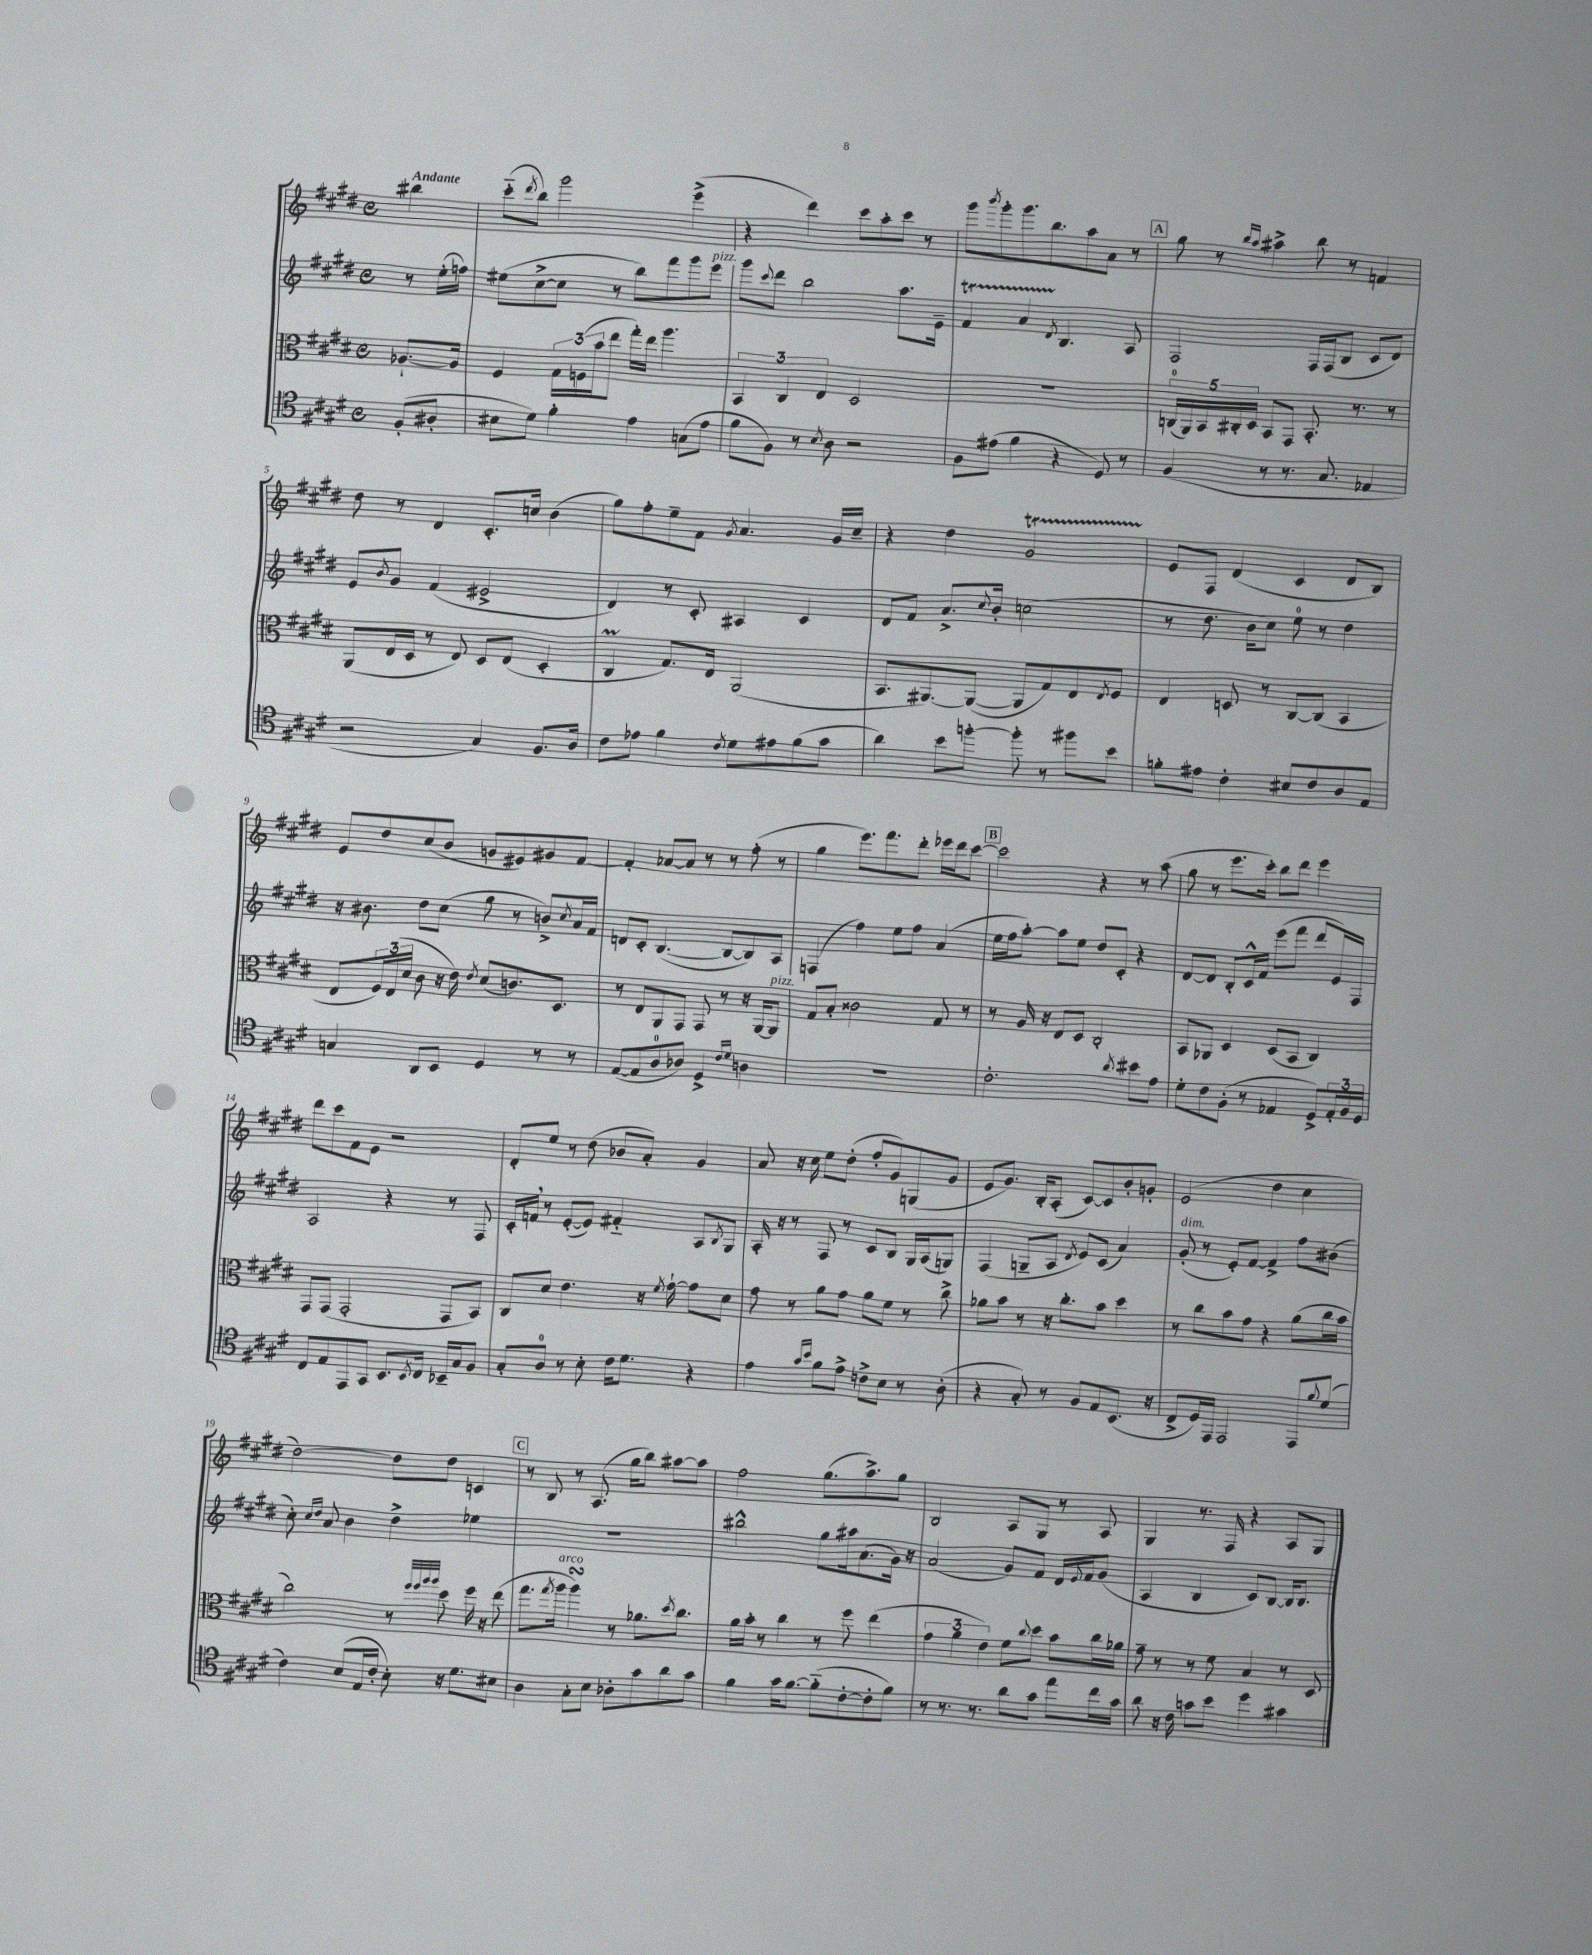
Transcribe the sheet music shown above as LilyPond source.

<<
\new StaffGroup <<
\new Staff = "s0" {
    \clef treble \key e \major \defaultTimeSignature \time 4/4 \partial 4 \tempo "Andante"
    bis''4 |
    cis'''8-_( \acciaccatura { dis'''8 } b''8) gis'''2 e'''4->( |
    r4 dis'''4) cis'''8 a''8-. cis'''8 r8 |
    gis'''8 \acciaccatura { b'''8 } gis'''8-. gis'''8. b''8. a''8 a'8 r8 |
    \mark \markup { \box "A" } gis''8 r8 \grace { b''16 a''16 } ais''4-> b''8 r8 f'4 |
    dis''8 r8 dis'4 cis'8.-. c''16 b'4( |
    gis''8) fis''8-. e''8-- fis'8 \acciaccatura { gis'8 } a'4. gis'16 cis''16-- |
    r4 dis''4 gis'2\startTrillSpan |
    e'8\stopTrillSpan fis8 dis'4( cis'4 dis'8 b8) |
    e'8 dis''8 cis''8( b'8 g'8 eis'8) gis'8 fis'8~ |
    fis'4-. aes'8~ aes'8 r8 r8 fis''8-.( r8 |
    gis''4 e'''8.) fis'''8. dis'''8-. ees'''16 dis'''16 cis'''8~ |
    \mark \markup { \box "B" } cis'''2 r4 r8 a''8( |
    gis''8 r8 e'''8. cis'''16-.) b''8 dis'''8 e'''4 |
    dis'''8 cis'''8 fis'8 e'8 r2 |
    dis'8-. e''8 r8 dis''8( bes'8 a'8-.) gis'4 |
    a'8 r16 cis''16 e''8 dis''8-.( fis''8-. gis'8) g8( gis'8 |
    e'8 gis'8.) b16-. a8-.( cis'8~) cis'8 b'8-. g'8-. |
    e'2( dis''4 cis''4 |
    dis''2~) dis''8 dis''8 c'4 |
    \mark \markup { \box "C" } r8 b8 r8 a8.( gis''16 b''8) ais''8~ ais''8 |
    fis''2 gis''8.( a''8.->) gis''8 |
    b2 a8 gis8 r8 a8 |
    gis4 r8. fis16 r4 a8 gis8 \bar "|." |
}
\new Staff = "s1" {
    \clef treble \key e \major \defaultTimeSignature \time 4/4 \partial 4
    r8 e''16-.( f''16) |
    eis''8( cis''8~-> cis''8 r8 b''8) fis'''8 gis'''8 e'''8^\markup { \italic "pizz." } |
    gis'''8 \appoggiatura { cis'''8 } dis'''8 b''2 a''8. e'16-- |
    fis'4\startTrillSpan a'4 \acciaccatura { dis'8 } b4.\stopTrillSpan a8 |
    \mark \markup { \box "A" } fis2 fis16 fis16( b8 cis'8 dis'8) |
    e'8 \acciaccatura { b'8 } gis'8 fis'4( eis'2-> |
    dis'4) r8 cis'8-. ais4 cis'4 |
    dis'8 fis'8 a'8.-> \appoggiatura { cis''8 } b'16-. c''2( |
    r8 dis''8. b'16 cis''8) e''8-0 r8 dis''4 |
    r16 bis'8. dis''8 cis''8( gis''8 r8 b'8->) \acciaccatura { cis''8 } a'16 fis'16 |
    d'8 cis'8-. b4.~( b8~ b8) a8 |
    f4( fis''4) e''8 fis''8 a'4( |
    \mark \markup { \box "B" } e''16 fis''16 a''8~-.) a''8 e''8 dis''8 cis'8-. r4 |
    dis'8~ dis'8 b8-. cis'16-^ fis'16 e'''8( fis'''8 dis'''8 e'16) fis16 |
    a2 r4 r8 fis8 |
    cis'16-. f'16 \breathe r8 e'8~-.( e'8) fis'4-_ a8 \acciaccatura { b8 } gis8 |
    a16-. r16 r8 fis8 r8 cis'8 b8 gis16 a16( g8) |
    fis4( g8-- a8 \acciaccatura { dis'8 } e'8) cis'8( a'4) |
    gis'8-.^\markup { \italic "dim." }( r8 e'8-.) fis'8~ fis'4-> fis''8 bis'8( |
    cis''8-.) \grace { cis''16 dis''16 } a'8 b'4 dis''4-> ees''4 |
    \mark \markup { \box "C" } R1 |
    bis''2-^ gis''8 ais''16 a'8.( gis'16) r16 |
    a'2( gis'8) fis'8 dis'16 \appoggiatura { e'8 } fis'16 gis'8( |
    a4 b4 cis'8) b8~ b16 b8. \bar "|." |
}
\new Staff = "s2" {
    \clef alto \key e \major \defaultTimeSignature \time 4/4 \partial 4
    aes8.~-! aes16 |
    fis4 \tuplet 3/2 { gis16 f16( b'16 } e''8 gis''16-.) e''16 a''4. |
    \tuplet 3/2 { b,4 cis4 e4 } dis2 |
    R1 |
    \mark \markup { \box "A" } \tuplet 5/4 { c16-0( a,16) b,16 cis16-. dis16 } b,8 gis,8 b,8.-. r8. r8 |
    a,8( e16 dis16 r8 e8) dis8 e8( dis4-. |
    cis4\prall gis8.) e16 a,2( |
    b,8. ais,8.~) ais,8~( ais,8 gis8) e8 \acciaccatura { e8 } fis8 |
    e4 d8 r8 cis8~ cis8( b,4 |
    e8 \tuplet 3/2 { fis16) e16( dis'16 } cis'8 r16 e'16) \acciaccatura { e'8 } dis'8( c'8.) dis8. |
    r8 e8 a,8 gis,8 gis,8 r8 r16 a,16~ a,8^\markup { \italic "pizz." } |
    gis8 b8-. cisis'2 gis8 r8 |
    \mark \markup { \box "B" } r8 a16 r16 e8 dis8 cis2-. |
    b,8 aes,8 dis4 dis8( b,8 cis4) |
    gis,8 gis,8( gis,2-. gis,8 b,8) |
    cis8 dis'8 e'4. r16 \acciaccatura { fis'8 } gis'16~-! gis'8 dis'8 |
    gis'8 r8 a'8 gis'8 a'8 fis'8 r8 cis''8-> |
    aes'8 b'8 r8 r16 cis''8.-. b'8 dis''4 |
    r8 cis''8 b'8 gis'8 r4 a'8( cis''16 b'16 |
    cis''2) r8 \grace { fis''32 fis''32 a''32 a''32 } dis''8 fis''16 r16 e''8( |
    \mark \markup { \box "C" } gis''8. \acciaccatura { gis''8 } a''16^\markup { \italic "arco" } a''4\turn) r8 aes'8. \acciaccatura { dis''8 } cis''8. |
    a'16 b'16-. r8 cis''4 r8 fis''8 e''4( |
    \tuplet 3/2 { gis'4 a'4 e'4) } fis'8 \appoggiatura { cis''8 } dis''8 b'8 cis''16 aes'16 |
    gis'8-- r8 r8 fis'8 b4 r8 dis8 \bar "|." |
}
\new Staff = "s3" {
    \clef tenor \key e \major \defaultTimeSignature \time 4/4 \partial 4
    fis8-.( ais8-. |
    bis8 dis'8) fis'4-. e'4 g8( e'8 |
    fis'8 fis8) r8 \acciaccatura { b8 } a8 r2 |
    fis8 eis'8( fis'4 r4 dis8) r8 |
    \mark \markup { \box "A" } fis4( r8 r8. gis8. ees4 |
    r2 gis4) fis8. a16 |
    cis'8 ees'8 fis'4 \acciaccatura { cis'8 } dis'8 eis'8 fis'8( gis'8 |
    a'4) b'8 f''8~-. f''8-. r8 fis''8 b'8 |
    f'8-. eis'8 cis'4-. bis8 cis'8 a8 e8 |
    g4 a,8 b,8 dis4 r8 r8 |
    e8~( e8 a8-0 aes8) dis4-> \grace { cis'16 dis'16 } a4 |
    R1 |
    \mark \markup { \box "B" } cis'2.-. \acciaccatura { a'8 } bis'8 e'8 |
    dis'8-. cis'8 fis8-.( r8 ees4 dis8->) \tuplet 3/2 { ees16-. fis16 dis16 } |
    cis8 e8 e,8 gis,8 b,8. \acciaccatura { b,8 } cis16 bes,16-- gis16 fis8 |
    gis8-. a8-0 r8 b8-. cis'16 dis'8. r4 |
    e'4 \grace { gis'16 b'16 } fis'8 e'8-> c'8-> b8 r8 a8-.( |
    r4 gis8-.) r8 fis8 e8 b,8.( r16 |
    cis8-> dis16) e,16 e,2 e,8 \appoggiatura { fis'8 } dis'8( |
    cis'4) b8( e16 cis'16-. b8-.) r16 dis'8. bis8 |
    \mark \markup { \box "C" } a4 gis8-. b8 aes8-. gis'8 a'8 gis'8 |
    fis'4 gis'16 fis'8.~ fis'8-_( cis'8~-. cis'8-. fis'8) |
    r8 r8. r8. a'8 gis'8 e''8 cis''16 gis'16 |
    a'8 r16 cis'16 g'8 b'8 dis''4 gis'4 \bar "|." |
}
>>
>>
